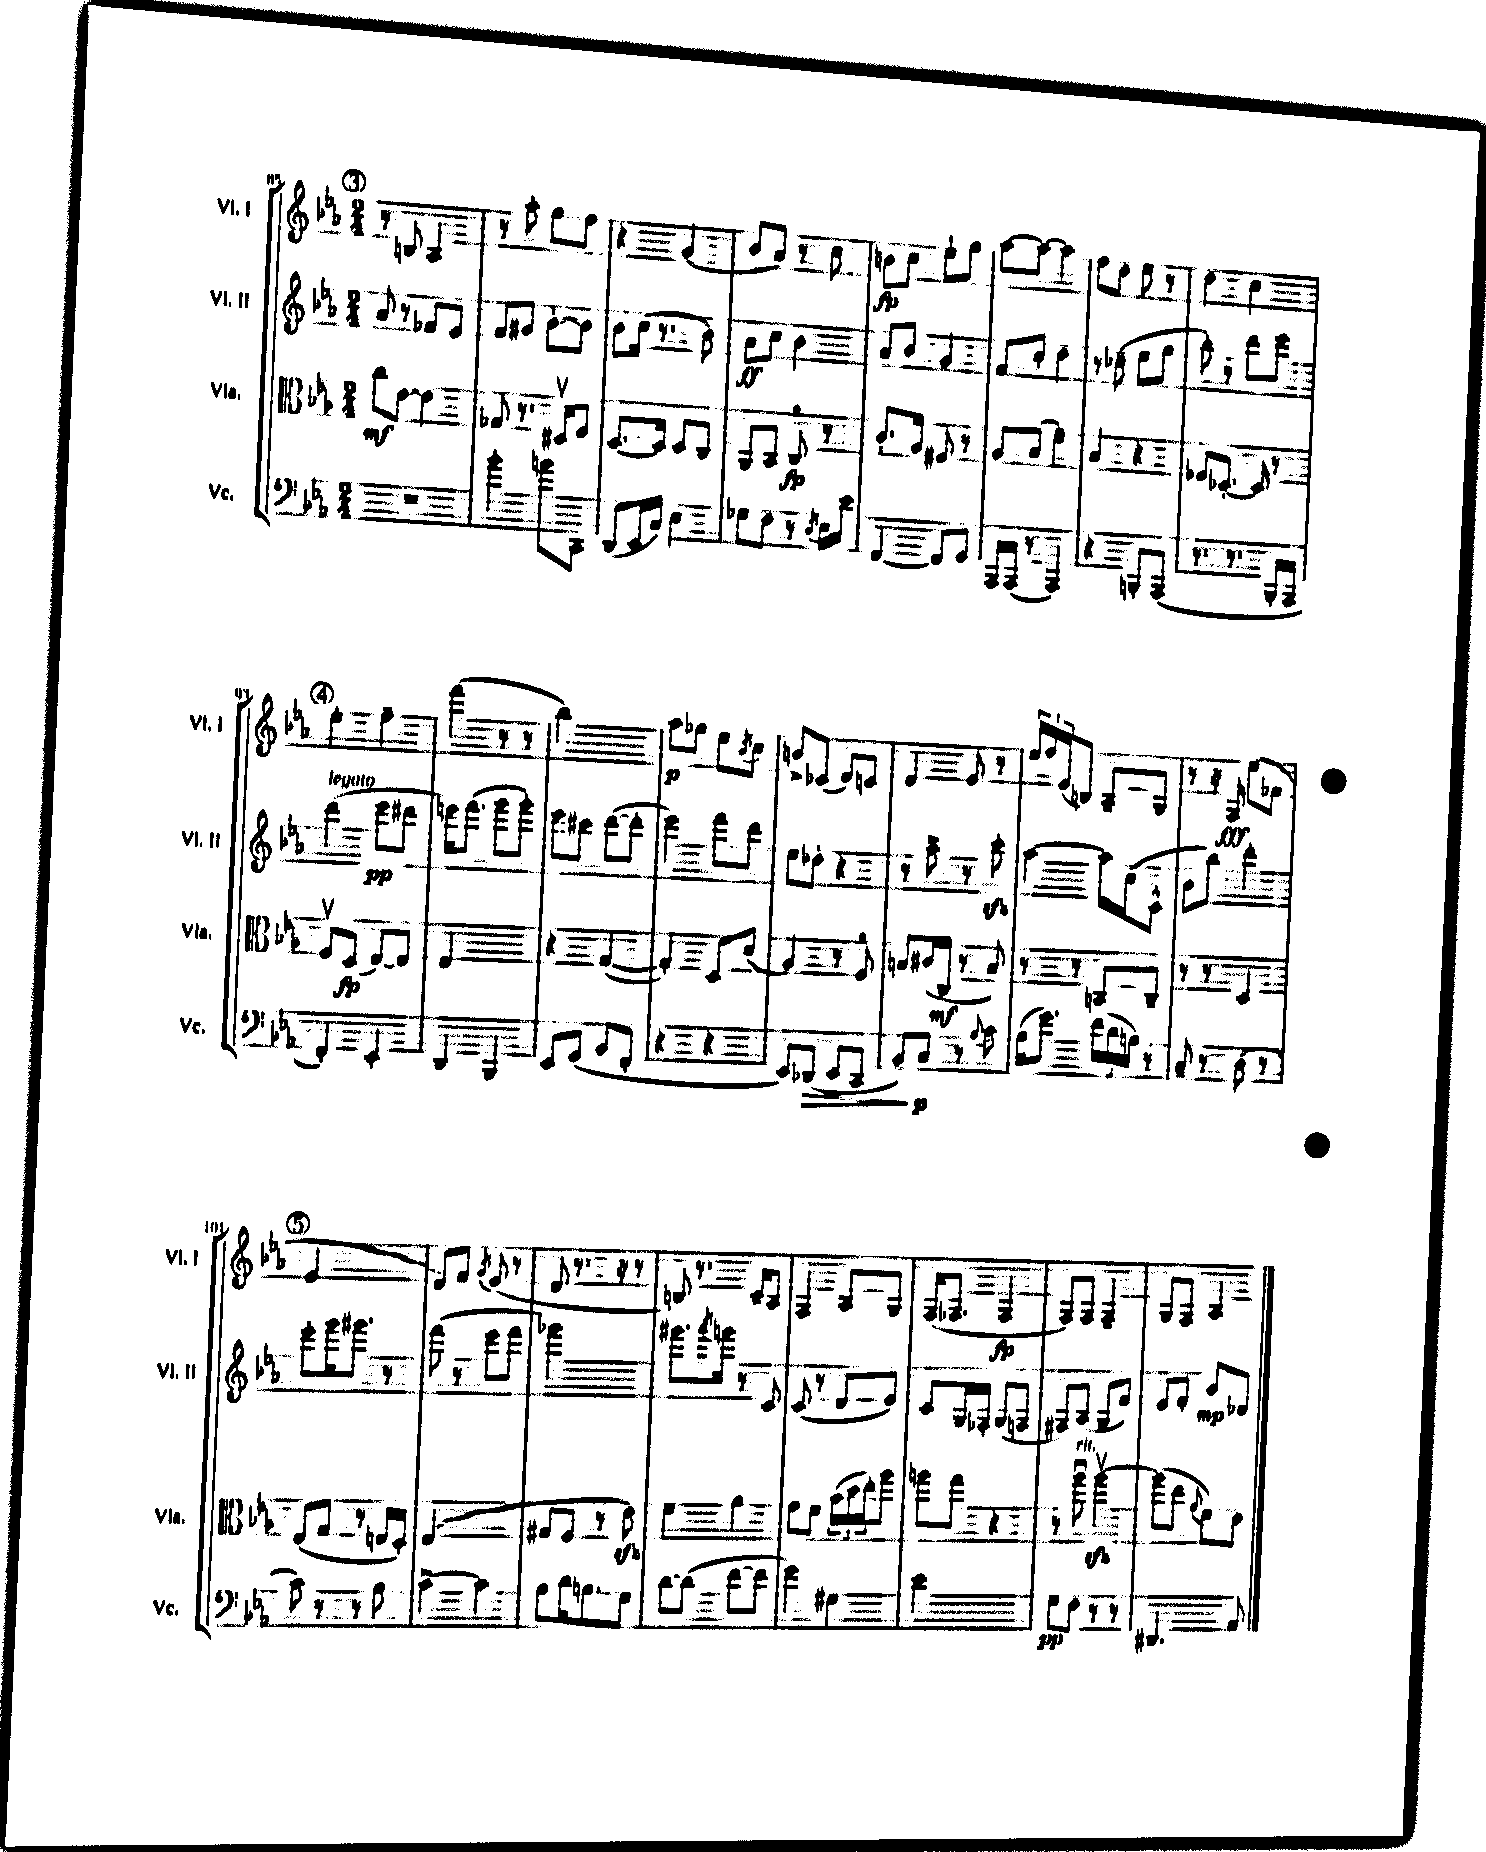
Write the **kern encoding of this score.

**kern	**kern	**kern	**kern
*staff4	*staff3	*staff2	*staff1
*clefF4	*clefC3	*clefG2	*clefG2
*k[b-e-a-]	*k[b-e-a-]	*k[b-e-a-]	*k[b-e-a-]
*M2/4	*M2/4	*M2/4	*M2/4
2r	8cc\L	8a-/	8r
.	[8e-\J	8r	8B/
.	4e-\]	8f-/L	4A-/
.	.	8e-/J	.
=	=	=	=
4b-'\	8G-/	8f/L	8r
.	8.r	8g#/J	8aa-'\
8b\L	.	[8b-'\L	8gg\L
.	16D#v/LK	.	.
8CC\J	8F/J	8b-\]J	8ff\J
=	=	=	=
(8DD/L	[8.D/L	8b-\L	4r
16EE-/L	.	(16cc\Jk	.
16C/JJ)	16D/]Jk	8.r	.
4E-\	8D/L	.	(4g/
.	8C/J	8b-\)	.
=	=	=	=
8G-\L	8AA-/L	8a-\L	8b-/L
8F\J	8BB-/J	8cc\J	8a-/J)
8r	8Co/	4b-\	8r
8qD/	.	.	.
16E-\LL	8r	.	8cc\
16e-\JJ	.	.	.
=	=	=	=
[4FF/	8.c'/L	8a-/L	8b\L
.	.	8b-/J	8cc\J
.	16A-/Jk	.	.
8FF/]L	8F#/	4g/	8ee-`\L
8GG/J	8r	.	8gg\J
=	=	=	=
16AAA-/LL	8A-/L	8f/L	[8aa-\L
(16AAA-/JJ	.	.	.
8r	(8B-/J	8cc'/J	8aa-\_J
4AAA-/)	4f~\)	4dd\	4aa-\]
=	=	=	=
4r	4B-/	8r	8ff\L
.	.	(8cc-~\	8dd\J
8BBB'/L	4r	8ee-\L	8ee-\
(8AAA-/J	.	8gg\J	8r
=	=	=	=
8.r	8F-/L	8bb-'\)	4dd\
.	[8.D-'/J	8r	.
8.r	.	.	.
.	.	8ddd\L	4cc\
.	16D-/]	.	.
16BBB-'/LL	8r	8eee-\J	.
16AAA-/JJ	.	.	.
=	=	=	=
4FF'/)	8Fv/L	(4ddd\	4ee-'\
.	(8D/J	.	.
4EE-'/	[8E-/L)	8eee-\L	4ff~\
.	8E-/]J	8ddd#\J	.
=	=	=	=
4DD/	2E-/	16eee\LK)	(4fff\
.	.	(8.fff\J	.
4BBB-/	.	8ggg\L	8r
.	.	8ggg'\J)	8r
=	=	=	=
8EE-/L	4r	8eee-\L	2bb-\)
(8GG/J	.	8ccc#\J	.
8BB-/L	([4G/	([8ddd\L	.
8FF'/J	.	8ddd'\]J	.
=	=	=	=
4r	4G'/])	4eee-\)	8aa-\L
.	.	.	8gg-\J
4r	8D/L	8fff\L	8ee-\L
.	.	.	8qb-/
.	(8d/J	8ddd\J	8cc\J
=	=	=	=
8EE-/L)	4A-/)	8ee-\L	8b^/L
(8DD-/J	.	8dd-'\J	(8c-/J
8EE-/L	8r	4r	8d/L)
8CC/J	8Fo/	.	8c/J
=	=	=	=
8BB-/L)	8B/L	8r	4d/
8C/J	(16c#/L	8aa-^\	.
.	16C/JJ	.	.
8r	8r	8r	8e-/
8qqB-/	.	.	.
8c\	8B/)	8ccc'\	8r
=	=	=	=
(16B-\LK	8r	[4aa-\	24ee-/LL
.	.	.	24ff/
8.g\J)	.	.	.
.	.	.	(24e-/J
.	8r	.	8B/J)
(24f\LL	8BB/L	16aa-\]LL	8A-~/L
24d\	.	.	.
.	.	(16cc\J	.
24B\JJ)	.	.	.
8r	8C~/J	8c^^\J	8G/J
=	=	=	=
8C~/	8r	8b-\L	8r
8r	8r	8bb-\J)	16r
.	.	.	16F/
(8D\	4D/	4ddd'\	(8ee-\L
8r	.	.	8f-\J
=	=	=	=
8c\)	(8E-/L	8eee-'\L	2e-/
8r	8G/J	16ggg\K	.
.	.	8.ggg#\J	.
8r	8r	.	.
8B-\	16E/LL	8r	.
.	16D'/JJ)	.	.
=	=	=	=
[4c^\	(2E-/	(8fff\	8d/L)
.	.	8r	8f/J
.	.	.	8qg/
4c\]	.	8eee-\L	(8e-/
.	.	8fff\J	8r
=	=	=	=
8B-\L	8G#/L	2ggg-\)	8d/
16d\K	8F/J	.	8.r
8.B\	.	.	.
.	8r	.	.
.	.	.	16r
8G\J	8e-\)	.	8r
=	=	=	=
[8d\L	4f\	8.ggg#\L	8B/)
(8d\]J	.	.	8.r
.	.	8qaaa-/	.
.	.	16ggg\Jk	.
[8f\L	4a-\	8r	.
.	.	.	16c~/LK
8f\]J	.	8c/	8A-/J
=	=	=	=
4g\)	8g\L	(8c/	4F/
.	8f\J	8r	.
4G#\	(24b-\LL	8d/L	8A-/L
.	24dd\	.	.
.	24ee-'\J)	.	.
.	8aa-\J	8e-/J)	8G/J
=	=	=	=
2e-\	8aa\L	8c/L	(16F/LK
.	.	.	8.F-/J
.	8gg\J	16G/L	.
.	.	16F-'/JJ	.
.	4r	(8G/L	4F-/
.	.	8F/J	.
=	=	=	=
8G\L	8r	8F#/L)	8F/L)
8F\J	8aa-u\	(8A-/J	8F/J
8r	[4aa-v\	8G/L	4F~/
8r	.	8f/J)	.
=	=	=	=
4.DD#/	(8aa-\]L	8e-/L	8G/L
.	8ee-\J	8f'/J	8F/J
.	8qqa-/	.	.
.	8f\L)	8b-/L	4A-/
8AA-/	8e-\J	8d-/J	.
==	==	==	==
*-	*-	*-	*-
